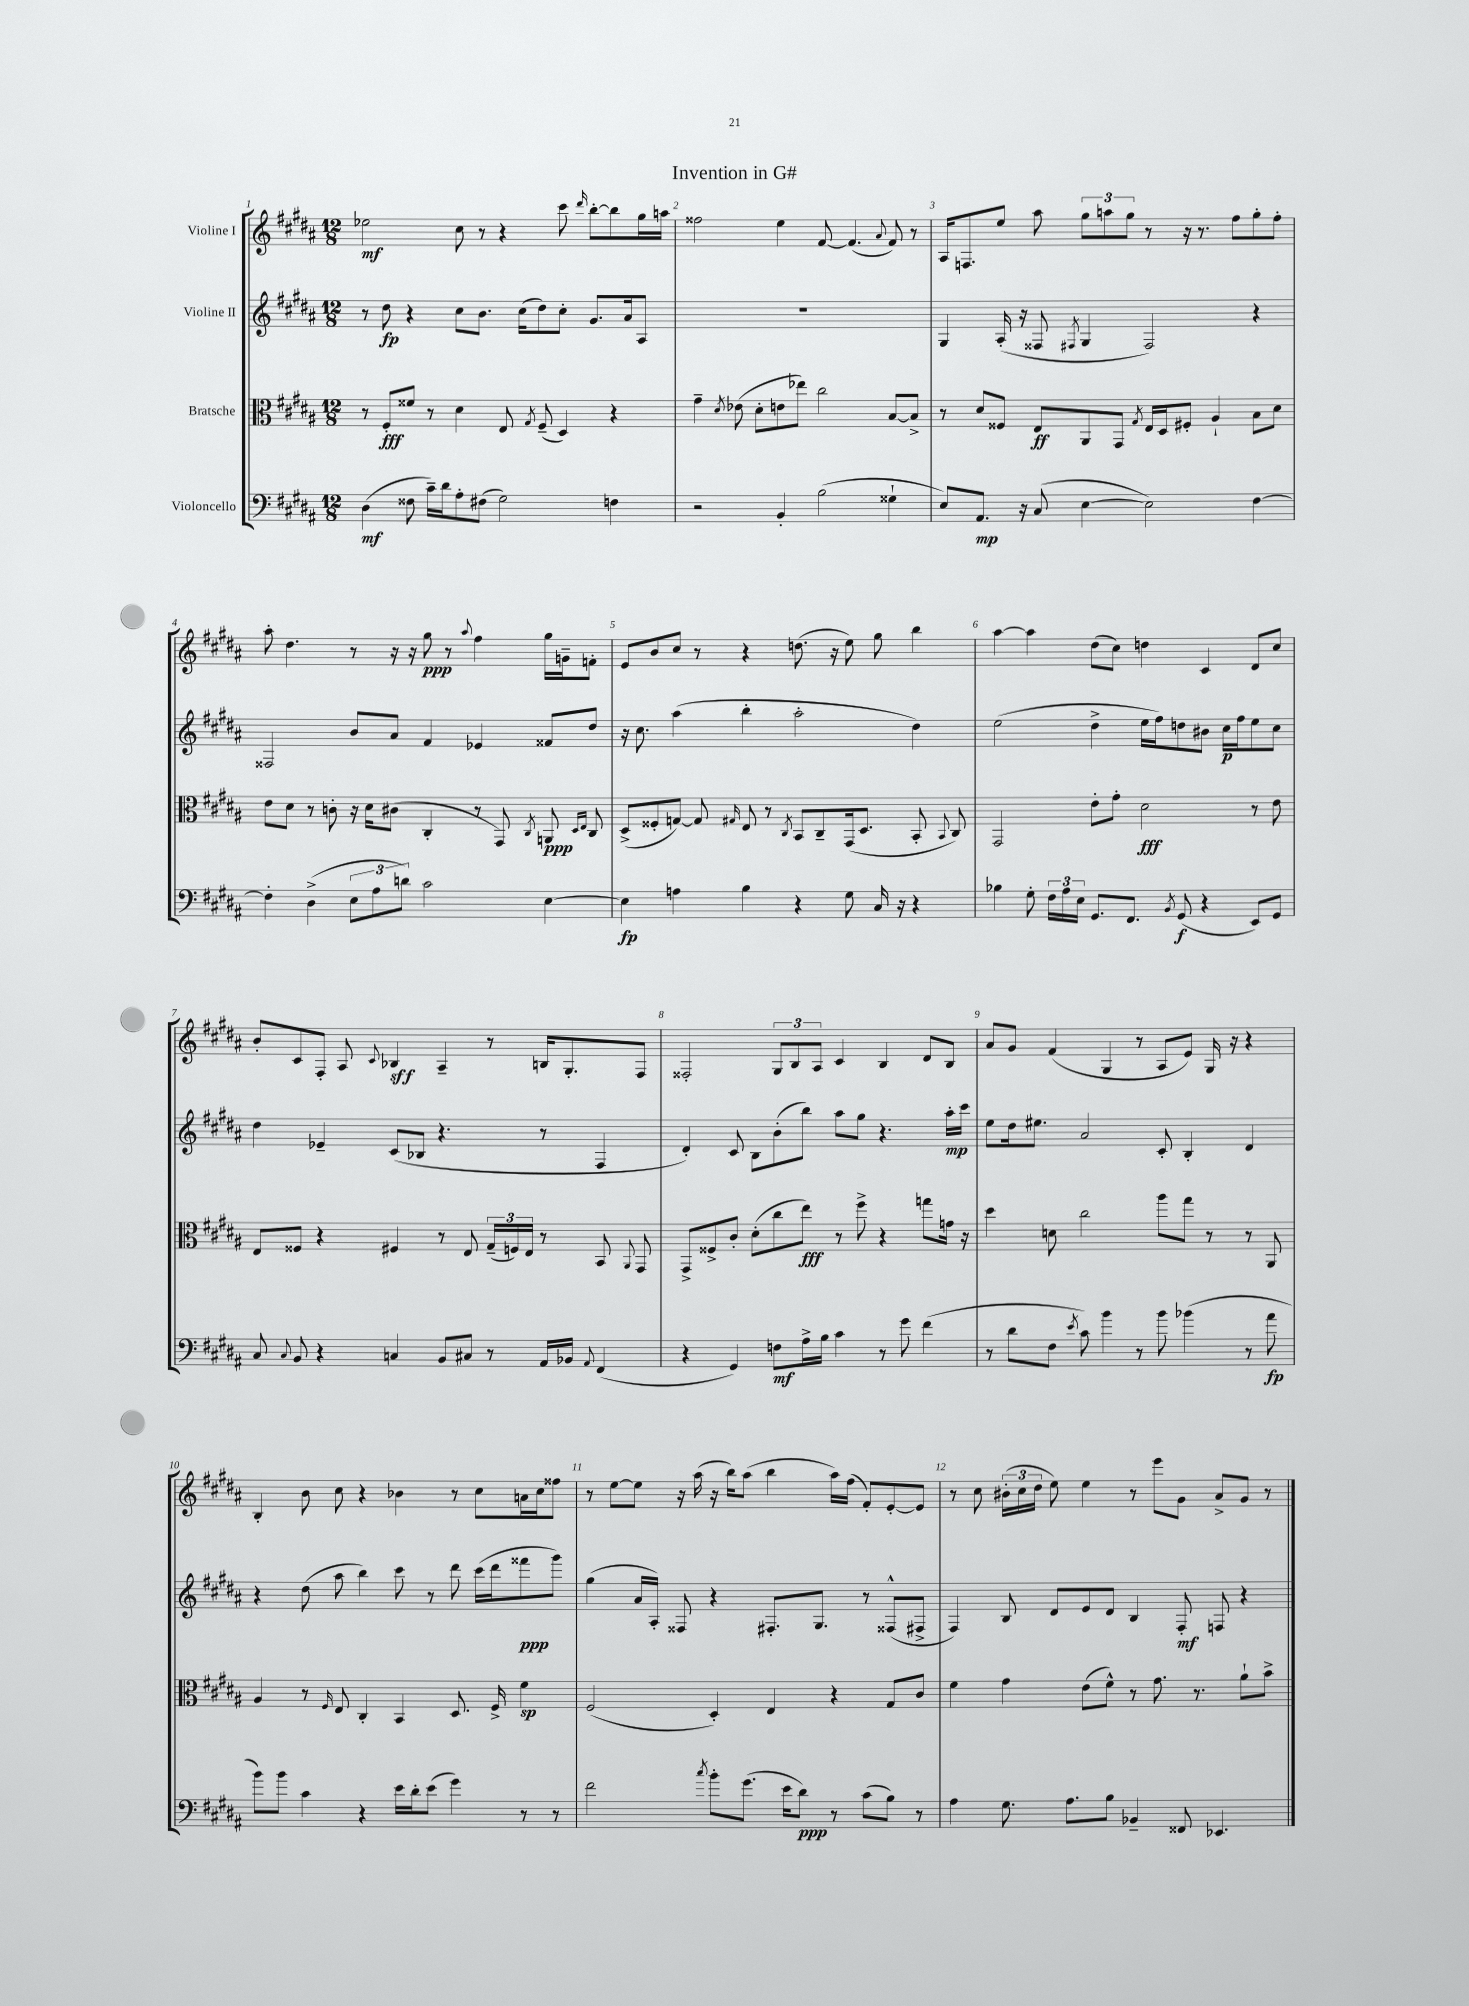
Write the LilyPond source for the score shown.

\header { title = "Invention in G#" }
<<
\new StaffGroup <<
\new Staff = "s0" \with { instrumentName = "Violine I" } {
    \clef treble \key b \major \numericTimeSignature \time 12/8
    \autoBeamOff ees''2\mf cis''8 r8 r4 cis'''8 \grace { dis'''16 } b''8[~-. b''8 gis''16 a''16] |
    fisis''2 e''4 fis'8~ fis'4.( \appoggiatura { ais'8 } fis'8) r8 |
    ais16[ f8. e''8] ais''8 \tuplet 3/2 { gis''8[ a''8 gis''8] } r8 r16 r8. fis''8[ gis''8-. fis''8]-. |
    ais''8-. dis''4. r8 r16 r16 gis''8\ppp r8 \appoggiatura { ais''8 } fis''4 gis''16[ g'16-- f'8]-. |
    e'8[ b'8 cis''8] r8 r4 d''8.( r16 e''8) gis''8 b''4 |
    ais''4~ ais''4 dis''8[( cis''8]) d''4 cis'4 dis'8[ cis''8] |
    b'8[-. cis'8 fis8]-. ais8 \appoggiatura { cis'8 } bes4\sff ais4-- r8 b16[ gis8.-. fis8] |
    fisis2-. \tuplet 3/2 { gis8[ b8 ais8] } cis'4 b4 dis'8[ b8] |
    ais'8[ gis'8] fis'4( gis4 r8 ais8[ e'8]) gis16 r16 r4 |
    b4-. b'8 cis''8 r4 bes'4 r8 cis''8[ a'16 cis''16 fisis''8] |
    r8 e''8[~ e''8] r16 ais''16( r16 b''16[) ais''8]( b''4 ais''16[) fis''16]( fis'8[-.) e'8~-. e'8] |
    r8 cis''8 \tuplet 3/2 { bis'16[-.( cis''16 dis''16] } e''8) e''4 r8 e'''8[ gis'8] ais'8[-> gis'8] r8 \bar "|." |
}
\new Staff = "s1" \with { instrumentName = "Violine II" } {
    \clef treble \key b \major \numericTimeSignature \time 12/8
    \autoBeamOff r8 dis''8\fp r4 cis''8[ b'8.] cis''16[( dis''8) cis''8]-. gis'8.[ ais'16 ais8] |
    R1. |
    gis4 ais16-.( r16 fisis8 \acciaccatura { fis8 } gis4 fis2) r4 |
    fisis2 b'8[ ais'8] fis'4 ees'4 fisis'8[ dis''8] |
    r16 cis''8. ais''4( b''4-. ais''2-. dis''4) |
    e''2( dis''4-> e''16[ fis''16) d''8 bis'8] cis''16[\p fis''16 e''8 cis''8] |
    dis''4 ees'4-- cis'8[( bes8] r4. r8 fis4 |
    dis'4-.) cis'8 b8[ b'8-.( b''8]) ais''8[ gis''8] r4. ais''16[-.\mp cis'''16] |
    e''8[ dis''16 eis''8.] ais'2 cis'8-. b4-. dis'4 |
    r4 dis''8( ais''8 b''4) cis'''8 r8 dis'''8 cis'''16[( dis'''16 fisis'''8\ppp gis'''8]) |
    gis''4( ais'16[ ais16]-.) fisis8 r4 fis8.[-. gis8.] r8 fisis8[-^( fis8]-> |
    fis4) b8 dis'8[ e'8 dis'8] b4 fis8-.\mf f8 r4 \bar "|." |
}
\new Staff = "s2" \with { instrumentName = "Bratsche" } {
    \clef alto \key b \major \numericTimeSignature \time 12/8
    \autoBeamOff r8 fis8[-.\fff fisis'8] r8 dis'4 e8 \acciaccatura { gis8 } fis8--( dis4) r4 |
    gis'4-- \acciaccatura { dis'8 } ees'8( dis'8[-. e'8 ees''8]) cis''2 b8[~ b8]-> |
    r8 dis'8[ fisis8] e8[\ff ais,8 gis,8] \acciaccatura { gis8 } e16[ dis16 fis8]-. ais4-! b8[ dis'8] |
    e'8[ dis'8] r8 c'8-. r16 dis'16[ cis'8]( cis4-. r8 gis,8) \acciaccatura { cis8 } a,8\ppp \grace { dis16[ e16] } cis8 |
    dis8[->( fisis8-. g8]~) g8 \grace { gis16 } e8 r8 \acciaccatura { cis8 } b,8[ cis8-- gis,16( dis8.] b,8-. \appoggiatura { b,8 } cis8) |
    gis,2 e'8[-. gis'8]-. dis'2\fff r8 e'8 |
    e8[ fisis8] r4 fis4 r8 e8 \tuplet 3/2 { gis16[--( f16) e16] } r8 b,8 \appoggiatura { ais,8 } gis,8 |
    gis,8[-> fisis8-> cis'8]-. dis'8[-.( cis''8 e''8]\fff) r8 fis''8-> r4 g''8[ g'16] r16 |
    dis''4 d'8 cis''2 ais''8[ gis''8] r8 r8 ais,8 |
    ais4 r8 \grace { fis16 } e8 cis4-. b,4 dis8. fis16-> fis'4\sp |
    fis2( dis4-.) e4 r4 gis8[ cis'8] |
    fis'4 gis'4 e'8[( fis'8]-^) r8 gis'8. r8. ais'8[-! b'8]-> \bar "|." |
}
\new Staff = "s3" \with { instrumentName = "Violoncello" } {
    \clef bass \key b \major \numericTimeSignature \time 12/8
    \autoBeamOff dis4\mf( fisis8 cis'16[--) dis'16 ais8-. fis8]( gis2) f4 |
    r2 b,4-. b2( gisis4-! |
    e8[) ais,8.]\mp r16 cis8( e4~ e2) fis4~ |
    fis4-. dis4->( \tuplet 3/2 { e8[ ais8 d'8]) } cis'2 e4~ |
    e4\fp a4 b4 r4 gis8 cis16 r16 r4 |
    bes4 gis8-. \tuplet 3/2 { fis16[ ais16 e16] } gis,8.[ fis,8.] \acciaccatura { b,8 } gis,8\f( r4 e,8[) gis,8] |
    cis8 \appoggiatura { cis8 } b,8 r4 c4 b,8[ cis8] r8 ais,16[ bes,16] \appoggiatura { ais,8 } fis,4( |
    r4 gis,4) f8[\mf ais16-> b16] cis'4 r8 gis'8 fis'4( |
    r8 dis'8[ fis8] \acciaccatura { e'8 } cis'8) b'4 r8 b'8 bes'4( r8 ais'8\fp |
    b'8[) b'8] cis'4 r4 e'16[ dis'16-. e'8]( gis'4) r8 r8 |
    fis'2 \acciaccatura { cis''8 } b'8[-. gis'8.]( e'16[ dis'8]\ppp) r8 cis'8[( b8]) r8 |
    ais4 gis8. ais8.[ b8] bes,4-- fisis,8 ees,4. \bar "|." |
}
>>
>>
\layout { \context { \Score \override BarNumber.break-visibility = ##(#f #t #t) barNumberVisibility = #all-bar-numbers-visible } }
